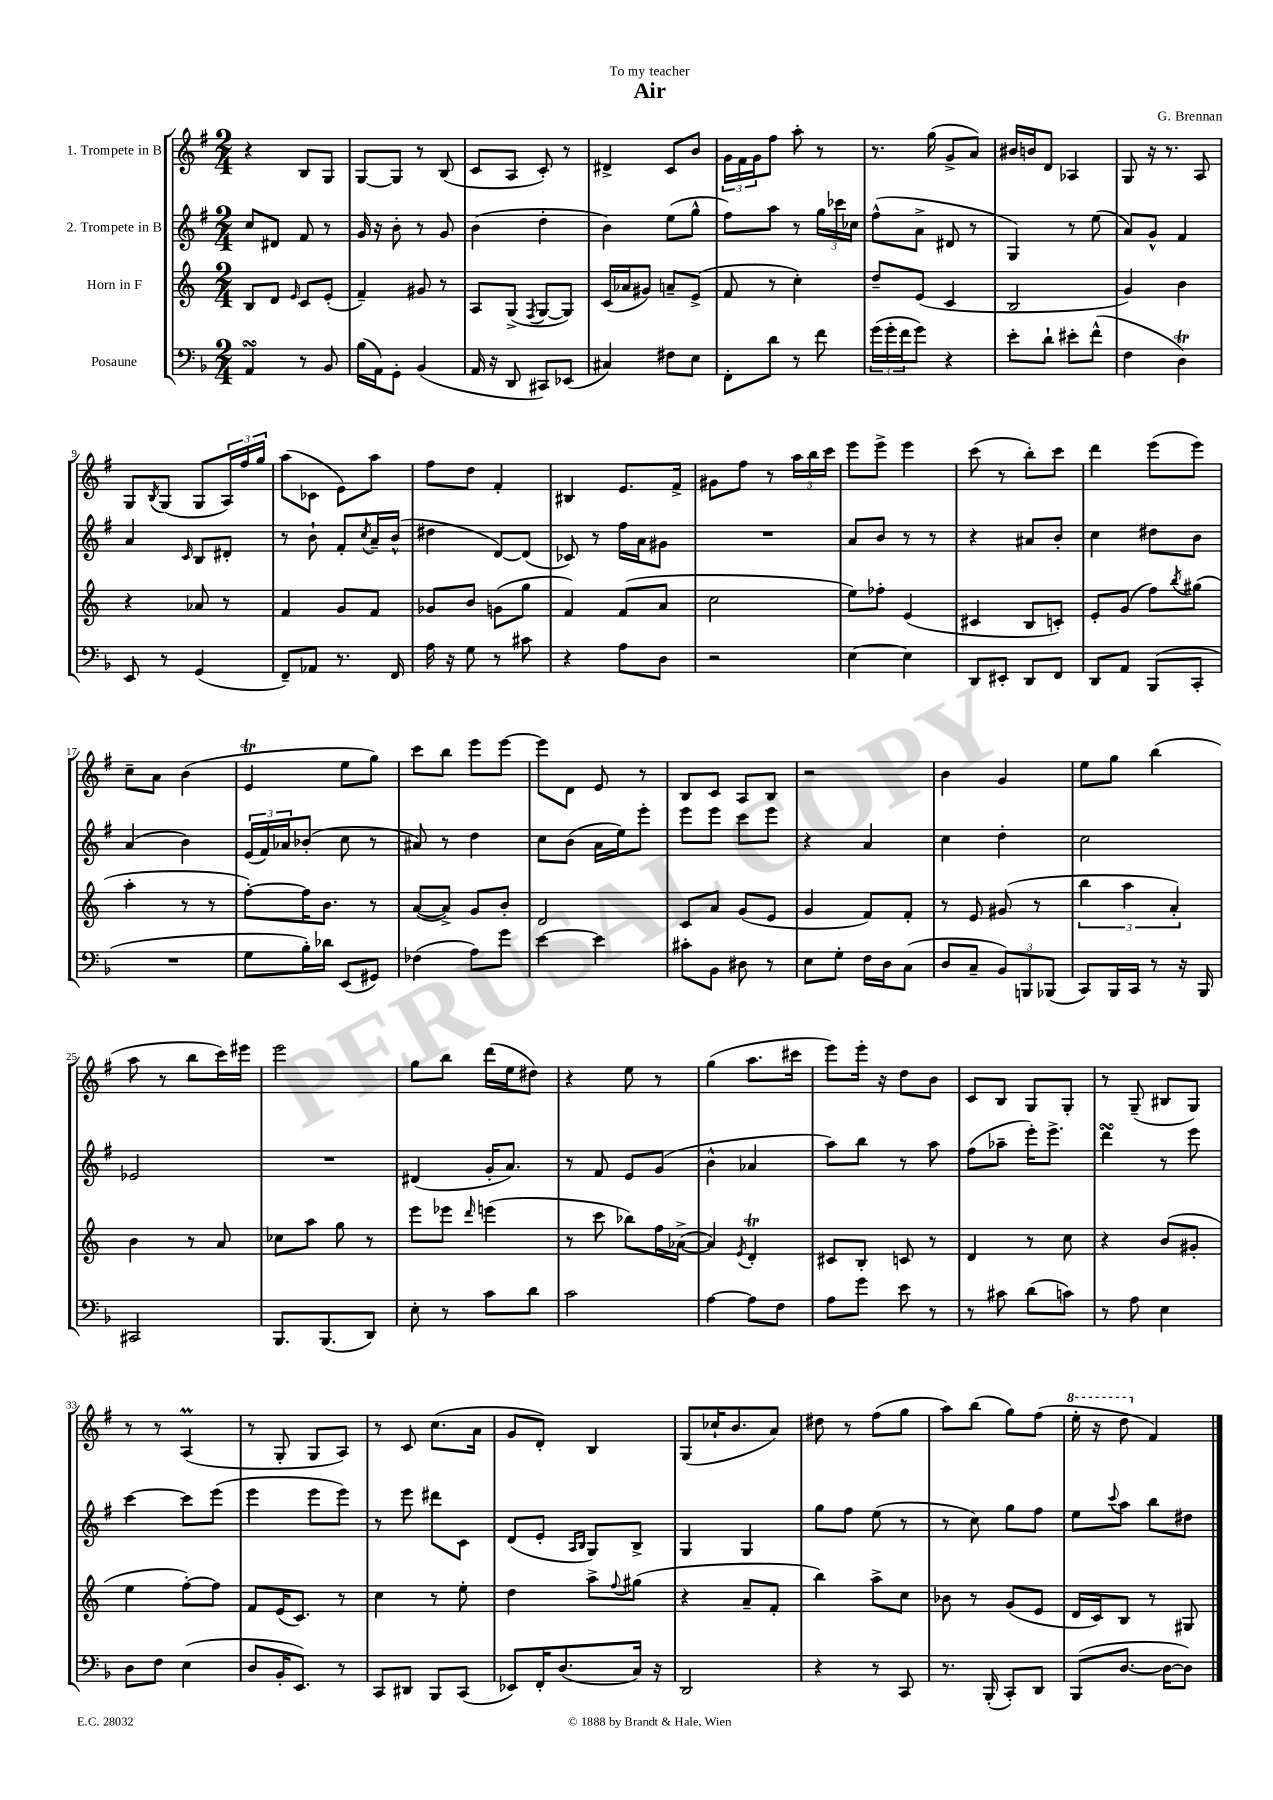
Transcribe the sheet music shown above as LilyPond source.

\header { title = "Air" composer = "G. Brennan" dedication = "To my teacher" }
<<
\new StaffGroup <<
\new Staff = "s0" \with { instrumentName = "1. Trompete in B" } {
    \clef treble \key g \major \numericTimeSignature \time 2/4
    r4 b8 g8 |
    g8~ g8 r8 b8( |
    c'8 a8 c'8-.) r8 |
    dis'4-> c'8 b'8 |
    \tuplet 3/2 { g'16 fis'16 g'16 } fis''8 a''8-. r8 |
    r8. g''16( g'8-> a'8) |
    bis'16 b'16 d'8 aes4 |
    g8 r16 r8. a8 |
    g8 \acciaccatura { b8 } g8( g8 \tuplet 3/2 { a16) fis''16 g''16 } |
    a''8( ces'8 e'8) a''8 |
    fis''8 d''8 fis'4-. |
    bis4 e'8. fis'16-> |
    gis'8 fis''8 r8 \tuplet 3/2 { a''16 b''16 c'''16 } |
    e'''8 e'''8-> e'''4 |
    c'''8( r8 b''8-.) c'''8 |
    d'''4 e'''8( e'''8) |
    c''8-- a'8 b'4( |
    e'4\trill e''8 g''8) |
    c'''8 b''8 e'''8 e'''8~ |
    e'''8 d'8 e'8 r8 |
    b8 c'8 a8 b8 |
    r2 |
    b'4 g'4 |
    e''8 g''8 b''4( |
    a''8 r8 b''8 c'''16) eis'''16 |
    e'''2 |
    g''8 b''8 d'''16( e''16 dis''8) |
    r4 e''8 r8 |
    g''4( a''8. cis'''16 |
    e'''8) e'''16-. r16 d''8 b'8 |
    c'8 b8 g8 g8-. |
    r8 g8--( bis8 g8) |
    r8 r8 a4\prall( |
    r8 g8-. g8 a8) |
    r8 c'8 c''8.( a'16 |
    g'8 d'8-.) b4 |
    g8( ces''16-! b'8. a'8) |
    dis''8 r8 fis''8( g''8 |
    a''8) b''8( g''8) fis''8( |
    \ottava #1 e'''16-. r16 d'''8 \ottava #0 fis'4) \bar "|." |
}
\new Staff = "s1" \with { instrumentName = "2. Trompete in B" } {
    \clef treble \key g \major \numericTimeSignature \time 2/4
    c''8 dis'8 fis'8 r8 |
    g'16 r16 b'8-. r8 g'8 |
    b'4( d''4-. |
    b'4) e''8( g''8-^ |
    fis''8) a''8 r8 \tuplet 3/2 { g''16 ces'''16 ces''16 } |
    fis''8-^( a'8-> dis'8 r8 |
    g4) r8 e''8( |
    a'8) g'8-^ fis'4 |
    a'4 \grace { c'16 } b8 dis'8-. |
    r8 b'8-! fis'8-. \acciaccatura { c''8 } a'16-- b'16-^( |
    dis''4 d'8~) d'8( |
    ces'8) r8 fis''16 a'16 gis'8 |
    R2 |
    a'8 b'8 r8 r8 |
    r4 ais'8 b'8-. |
    c''4 dis''8 b'8 |
    a'4( b'4) |
    \tuplet 3/2 { e'16( fis'16) aes'16 } bes'8-.( c''8 r8 |
    ais'8) r8 d''4 |
    c''8 b'8( a'16 e''16) e'''8-. |
    e'''8 e'''8 c'''8 e'''8 |
    r4 a'4 |
    c''4 d''4-. |
    c''2 |
    ees'2 |
    R2 |
    dis'4( g'16-. a'8.) |
    r8 fis'8 e'8 g'8( |
    b'4-^ aes'4 |
    a''8) b''8 r8 a''8 |
    fis''8( aes''8-- e'''16-.) e'''8.-> |
    d'''4\turn r8 e'''8 |
    c'''4~ c'''8 e'''8( |
    e'''4 e'''8 e'''8) |
    r8 e'''8 dis'''8 c'8 |
    d'8( e'8-. \grace { a16 b16 } g8) b8-> |
    g4 g4 |
    g''8 fis''8 e''8( r8 |
    r8 c''8) g''8 fis''8 |
    e''8 \appoggiatura { c'''8 } a''8 b''8 dis''8 \bar "|." |
}
\new Staff = "s2" \with { instrumentName = "Horn in F" } {
    \clef treble \key c \major \numericTimeSignature \time 2/4
    b8 d'8 \grace { e'16 } c'8 e'8-.( |
    f'4--) gis'8 r8 |
    a8 g8->( \acciaccatura { f8 } g8~ g8) |
    c'16( aes'16 gis'8) a'8-- e'8->( |
    f'8 r8 c''4-.) |
    d''8-- e'8( c'4 |
    b2 |
    g'4) b'4 |
    r4 aes'8 r8 |
    f'4 g'8 f'8 |
    ges'8 b'8 g'8( g''8 |
    f'4) f'8( a'8 |
    c''2 |
    e''8) fes''8-. e'4( |
    cis'4 b8 c'8-.) |
    e'8-. g'8( f''8) \acciaccatura { b''8 } gis''8( |
    a''4-. r8 r8 |
    f''8~-.) f''16 b'8. r8 |
    a'8~( a'8->) g'8 b'8-. |
    d'2 |
    c'8 a'8 g'8( e'8 |
    g'4 f'8) f'8-. |
    r8 e'8 gis'8( r8 |
    \tuplet 3/2 { b''4 a''4 a'4-.) } |
    b'4 r8 a'8 |
    ces''8 a''8 g''8 r8 |
    e'''8 ees'''8 \grace { d'''16 } e'''4( |
    r8 c'''8 bes''8) f''16 aes'16~->( |
    aes'4) \acciaccatura { e'8 } d'4-.\trill |
    cis'8 b8-. c'8 r8 |
    d'4 r8 c''8 |
    r4 b'8( gis'8-. |
    e''4 f''8~-.) f''8 |
    f'8 e'16( c'8.) r8 |
    c''4 r8 e''8-. |
    d''4 a''8-> \appoggiatura { f''8 } gis''8( |
    r4 a'8-- f'8-. |
    b''4) a''8-> c''8 |
    bes'8 r8 g'8( e'8 |
    d'16 c'16) b8 r8 gis8 \bar "|." |
}
\new Staff = "s3" \with { instrumentName = "Posaune" } {
    \clef bass \key f \major \numericTimeSignature \time 2/4
    a,4\turn r8 bes,8 |
    bes16( a,16) g,8-. bes,4( |
    a,16 r16 d,8 cis,8) ees,8( |
    cis4) fis8 e8 |
    f,8-. d'8 r8 f'8 |
    \tuplet 3/2 { g'16( g'16-. f'16 } g'8) r4 |
    e'8-. d'8-! eis'8-. f'8-^( |
    f4 d4\trill) |
    e,8 r8 g,4( |
    f,8--) aes,8 r8. f,16 |
    a16 r16 g8 r8 cis'8 |
    r4 a8 d8 |
    r2 |
    e4~ e4 |
    d,8 eis,8-. d,8 f,8 |
    d,8 a,8 bes,,8( c,8-. |
    R2 |
    g8 bes16-.) des'16 e,8( gis,8) |
    fes4( a8) g'8 |
    e'4~ e'4 |
    cis'8-. bes,8 dis8 r8 |
    e8 g8-. f16 d16 c8( |
    d8 c8-- \tuplet 3/2 { bes,8) b,,8 bes,,8( } |
    c,8) bes,,16 c,16 r8 r16 bes,,16 |
    cis,2 |
    bes,,8. bes,,8.( d,8) |
    e8-. r8 c'8 d'8 |
    c'2 |
    a4~ a8 f8 |
    a8 g'8 e'8 r8 |
    r8 cis'8 d'8( c'8) |
    r8 a8 e4 |
    d8 f8 e4( |
    d8 bes,16-. e,8.) r8 |
    c,8 dis,8 bes,,8 c,8( |
    ees,8) f,16-. d8.( c16) r16 |
    d,2 |
    r4 r8 c,8 |
    r8. bes,,16-.( c,8-.) d,8 |
    bes,,8( d8.~ d16~ d8) \bar "|." |
}
>>
>>
